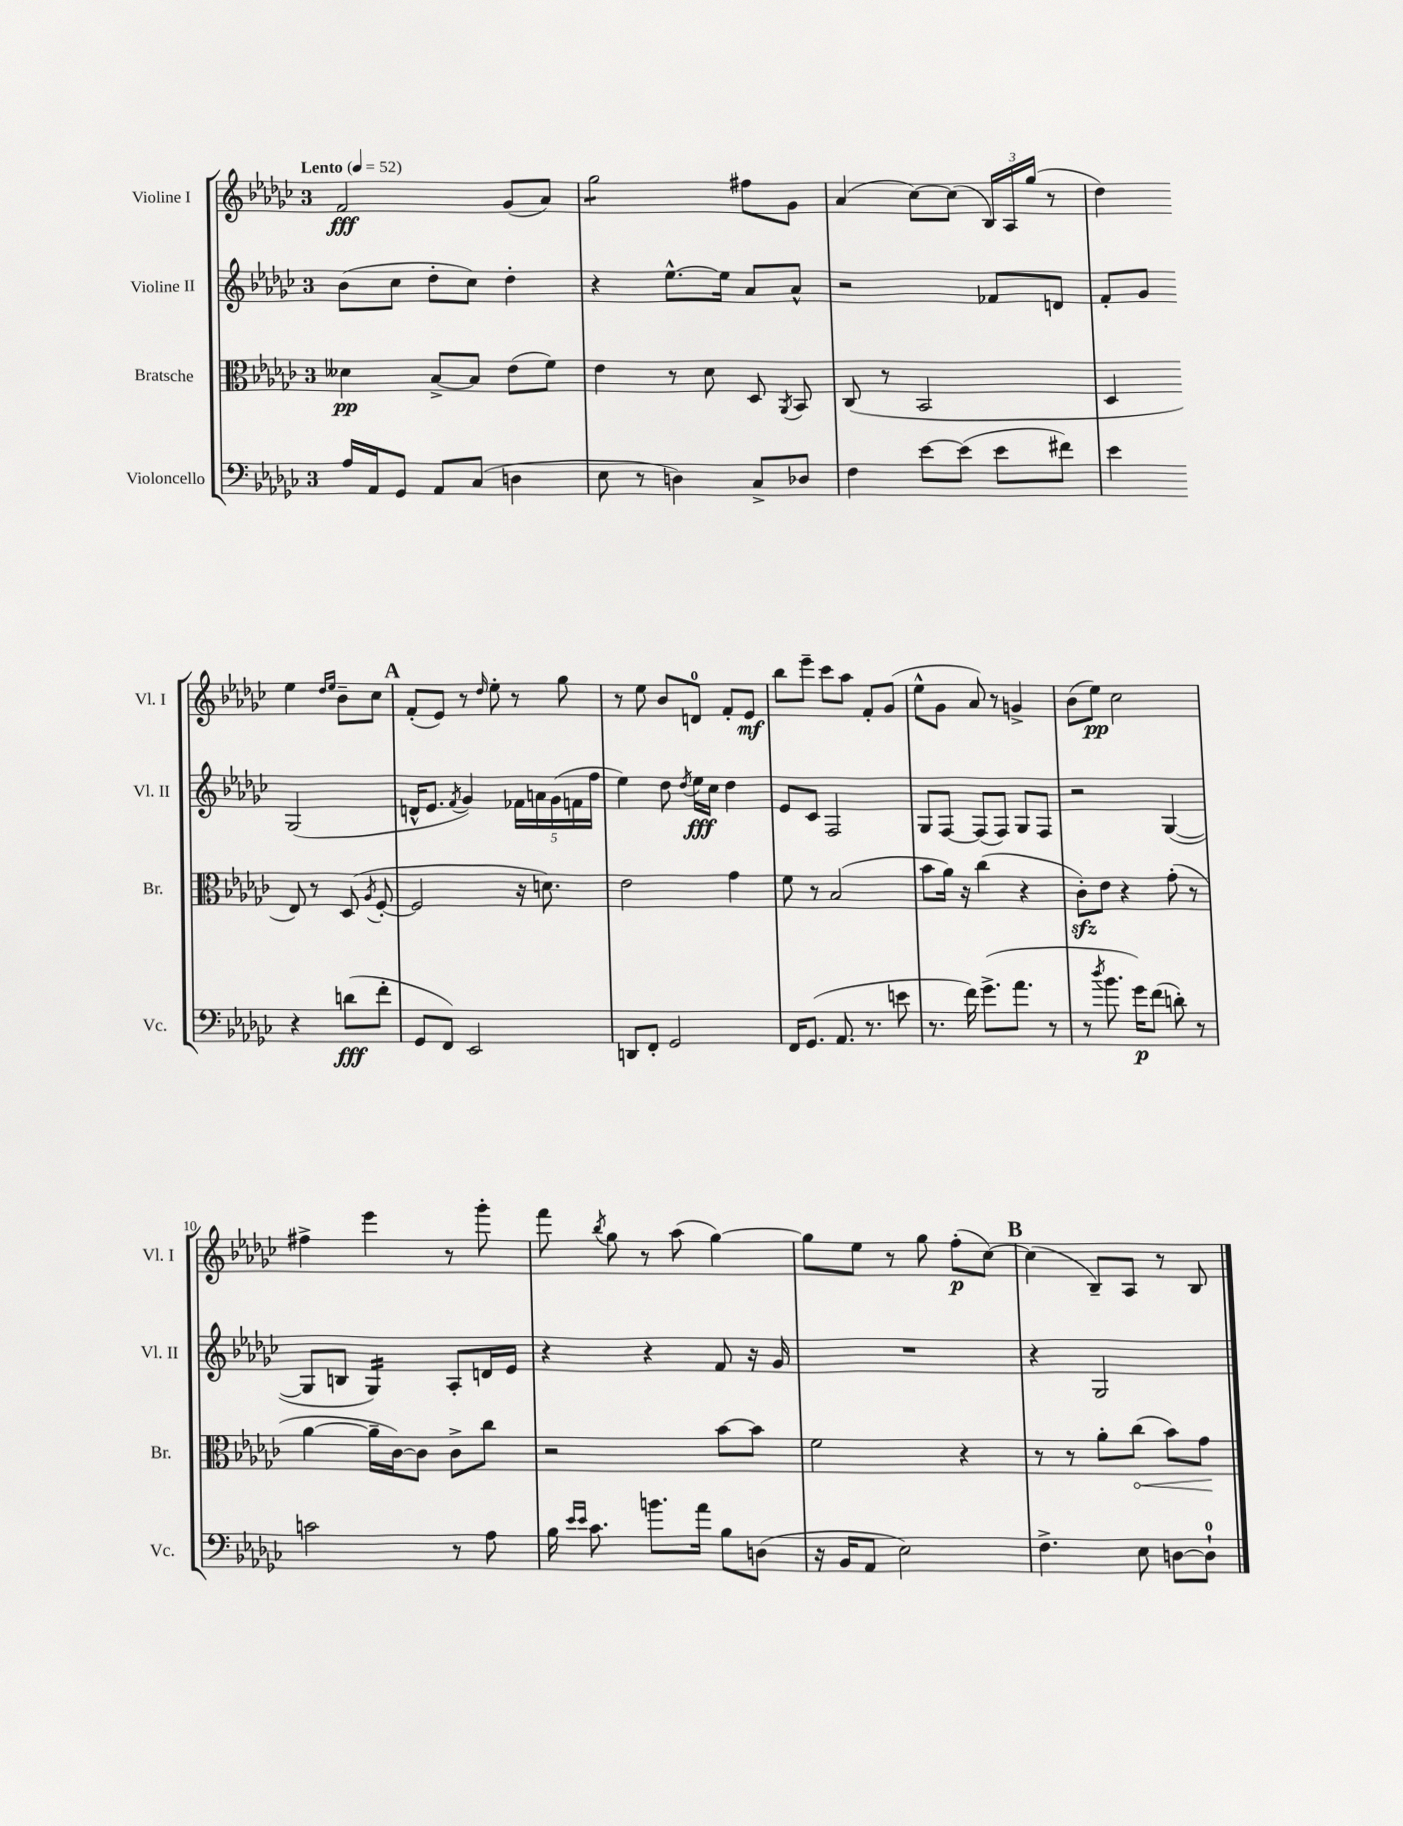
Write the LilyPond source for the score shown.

<<
\new StaffGroup <<
\new Staff = "s0" \with { instrumentName = "Violine I" shortInstrumentName = "Vl. I" } {
    \clef treble \key ges \major \once \override Staff.TimeSignature.style = #'single-digit \time 3/4 \tempo "Lento" 4 = 52
    \autoBeamOff f'2\fff ges'8[( aes'8]) |
    ges''2:8 fis''8[ ges'8] |
    aes'4( ces''8[~) ces''8]( \tuplet 3/2 { bes16[) aes16 ges''16]( } r8 |
    des''4) ees''4 \grace { des''16[ ees''16] } bes'8[-- ces''8] |
    \mark \markup { \bold "A" } f'8[-.( ees'8]) r8 \grace { des''16 } ees''8-. r8 ges''8 |
    r8 ees''8 bes'8[ d'8]-0 f'8[-. ees'8]\mf |
    bes''8[ ees'''8]-- ces'''8[ aes''8] f'8[-. ges'8]( |
    ees''8[-^ ges'8] aes'8) r8 g'4-> |
    bes'8[( ees''8]\pp) ces''2 |
    fis''4-> ees'''4 r8 ges'''8-. |
    f'''8 \acciaccatura { bes''8 } ges''8 r8 aes''8( ges''4~) |
    ges''8[ ees''8] r8 ges''8 f''8[-.\p( ces''8]~) |
    \mark \markup { \bold "B" } ces''4( bes8[--) aes8] r8 bes8 \bar "|." |
}
\new Staff = "s1" \with { instrumentName = "Violine II" shortInstrumentName = "Vl. II" } {
    \clef treble \key ges \major \once \override Staff.TimeSignature.style = #'single-digit \time 3/4
    \autoBeamOff bes'8[( ces''8] des''8[-. ces''8]) des''4-. |
    r4 ees''8.[~-^ ees''16] aes'8[ aes'8]-^ |
    r2 fes'8[ d'8] |
    f'8[-. ges'8] ges2( |
    \mark \markup { \bold "A" } d'16[-^ ees'8.] \acciaccatura { f'8 } ges'4) \tuplet 5/4 { fes'16[ a'16 ges'16( f'16 f''16] } |
    ees''4) des''8 \acciaccatura { des''8 } ees''16[\fff ces''16] des''4 |
    ees'8[ ces'8] f2 |
    ges8[ f8]~ f8[( f8]) ges8[ f8] |
    r2 ges4~( |
    ges8[ b8] ges4:16) aes8[-. d'16 ees'16] |
    r4 r4 f'8 r16 ges'16 |
    R2. |
    \mark \markup { \bold "B" } r4 ges2 \bar "|." |
}
\new Staff = "s2" \with { instrumentName = "Bratsche" shortInstrumentName = "Br." } {
    \clef alto \key ges \major \once \override Staff.TimeSignature.style = #'single-digit \time 3/4
    \autoBeamOff deses'4\pp bes8[~-> bes8] ees'8[( f'8]) |
    ees'4 r8 des'8 des8 \acciaccatura { aes,8 } bes,8 |
    ces8( r8 bes,2 |
    des4 ees8) r8 des8( \acciaccatura { aes8 } f8~-. |
    \mark \markup { \bold "A" } f2 r16 d'8.) |
    ees'2 ges'4 |
    f'8 r8 bes2( |
    bes'8[ aes'16]) r16 ces''4( r4 |
    ces'8[-.\sfz) ees'8] r4 ges'8-.( r8 |
    aes'4~ aes'16[-- ces'16~) ces'8] ces'8[-> ces''8] |
    r2 bes'8[~ bes'8] |
    f'2 r4 |
    \mark \markup { \bold "B" } r8 r8 aes'8[-. \once \override Hairpin.circled-tip = ##t ces''8]\<( bes'8[) ges'8]\! \bar "|." |
}
\new Staff = "s3" \with { instrumentName = "Violoncello" shortInstrumentName = "Vc." } {
    \clef bass \key ges \major \once \override Staff.TimeSignature.style = #'single-digit \time 3/4
    \autoBeamOff aes16[ aes,16 ges,8] aes,8[ ces8]( d4 |
    ees8 r8 d4) ces8[-> des8] |
    f4 ees'8[~ ees'8]( ees'8[ fis'8]) |
    ees'4 r4 d'8[\fff( f'8]-. |
    \mark \markup { \bold "A" } ges,8[ f,8]) ees,2 |
    d,8[ f,8]-. ges,2 |
    f,16[ ges,8.]( aes,8. r8. e'8 |
    r8. f'16) ges'8.[->( aes'8.] r8 |
    r8 \acciaccatura { des''8 } bes'8. ges'16[\p) f'8]( d'8-.) r8 |
    c'2 r8 aes8 |
    bes16 \grace { ees'16[ ees'16] } ces'8. b'8.[ aes'16] bes8[ d8]( |
    r16 bes,16[ aes,8] ees2) |
    \mark \markup { \bold "B" } f4.-> ees8 d8[~ d8]-0-! \bar "|." |
}
>>
>>
